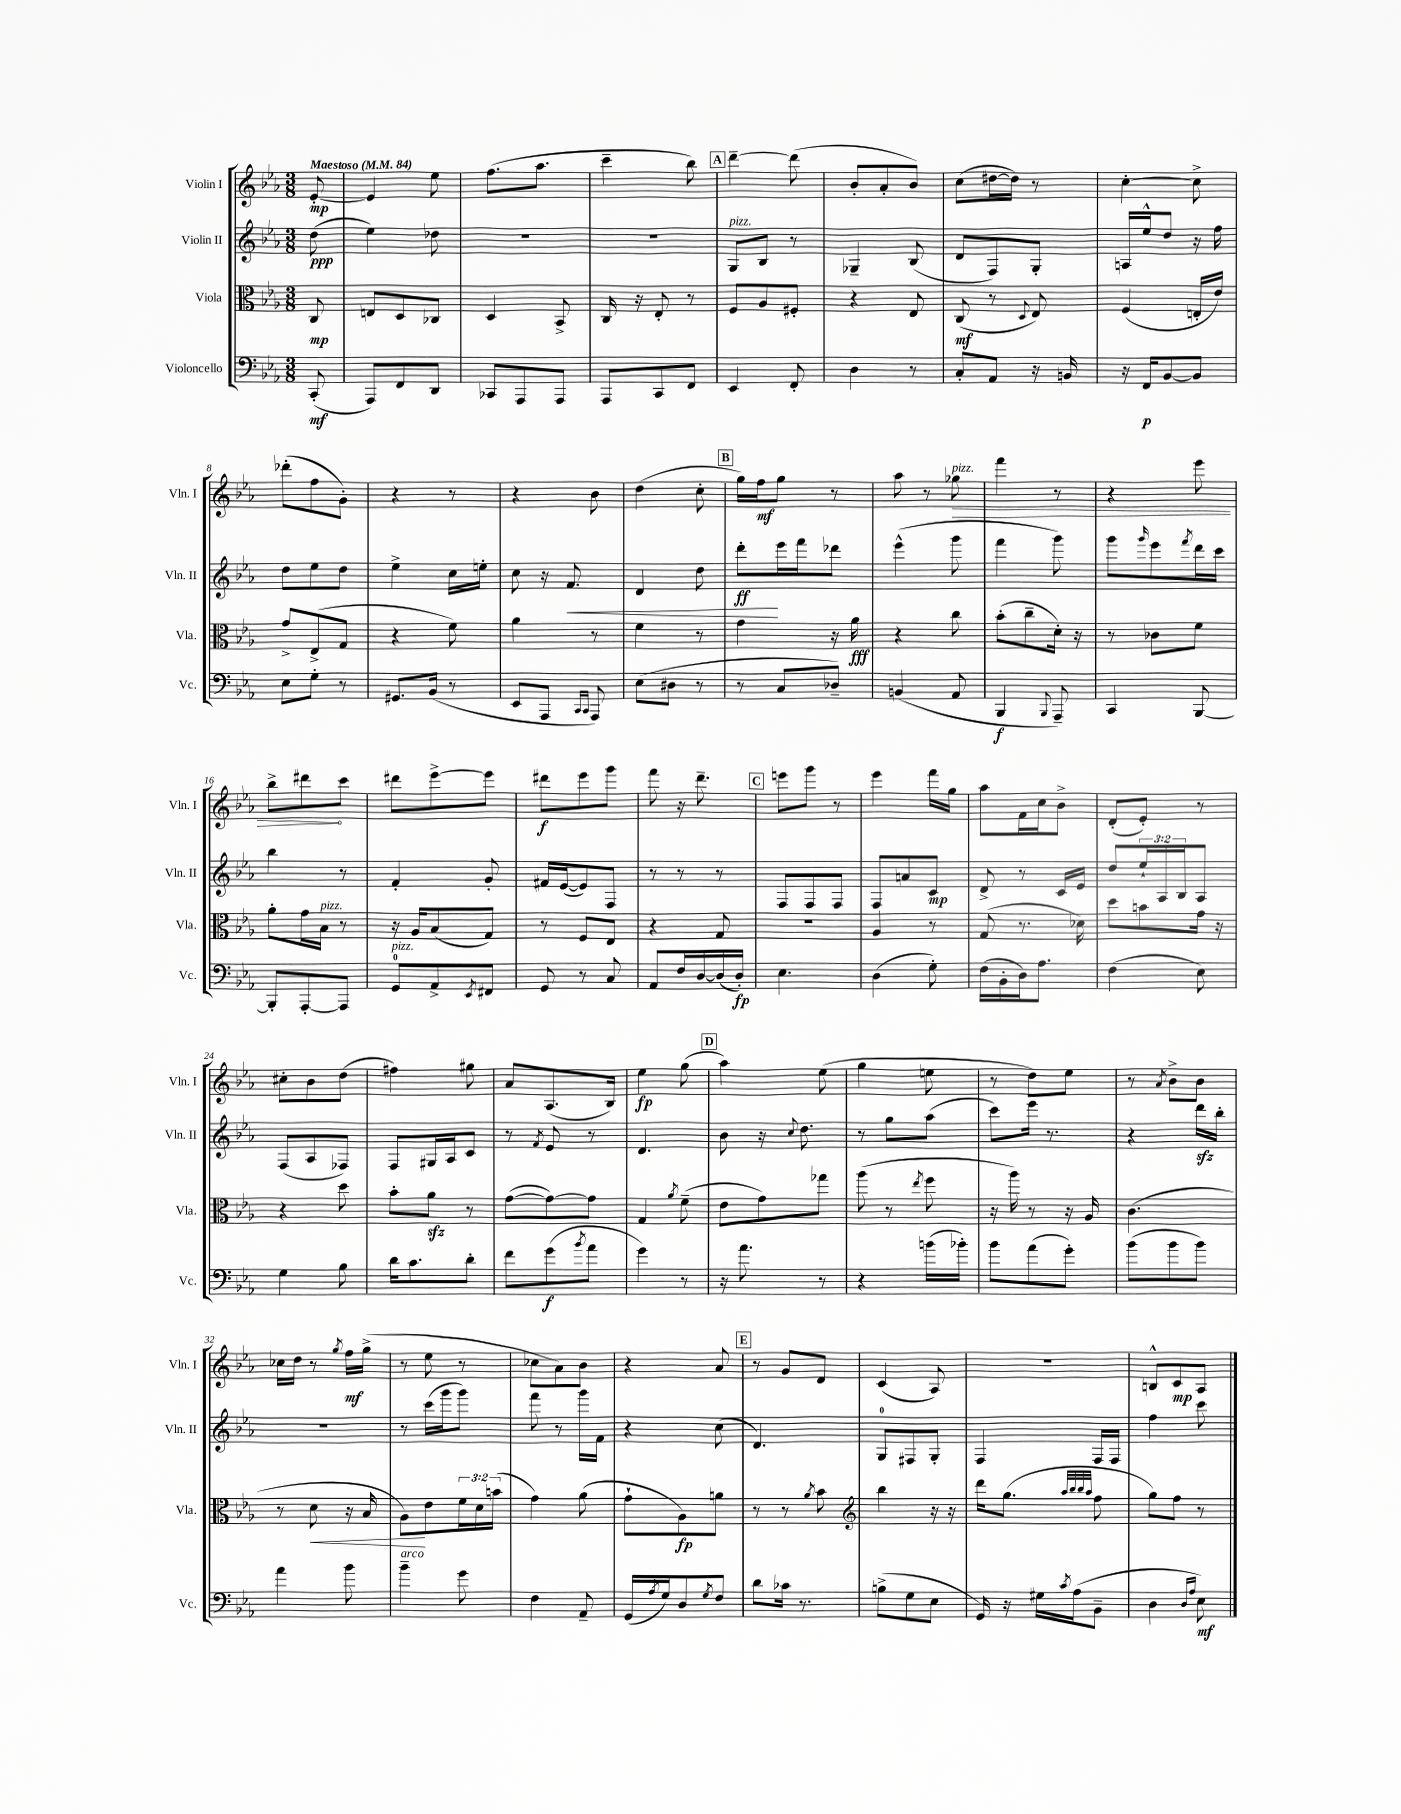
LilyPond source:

<<
\new StaffGroup <<
\new Staff = "s0" \with { instrumentName = "Violin I" shortInstrumentName = "Vln. I" } {
    \clef treble \key ees \major \numericTimeSignature \time 3/8 \partial 8 \tempo "Maestoso" 4 = 84
    ees'8~-.\mp |
    ees'4 ees''8 |
    f''8.( aes''8. |
    c'''4-- bes''8) |
    \mark \markup { \box "A" } d'''4~-- d'''8( |
    bes'8-. aes'8-. bes'8) |
    c''8( dis''16~ dis''16) r8 |
    c''4~-. c''8-> |
    des'''8-.( f''8 g'8-.) |
    r4 r8 |
    r4 bes'8 |
    d''4( c''8-. |
    \mark \markup { \box "B" } g''16) f''16\mf g''8 r8 |
    aes''8 r8 \once \override Hairpin.circled-tip = ##t ges''8\>^\markup { \italic "pizz." } |
    f'''4 r8 |
    r4 ees'''8 |
    bes''8-> dis'''8\! c'''8 |
    dis'''8 ees'''8~-> ees'''8 |
    dis'''8\f ees'''8 g'''8 |
    f'''8 r16 d'''8.-- |
    \mark \markup { \box "C" } e'''8 g'''8 r8 |
    ees'''4 f'''16 g''16 |
    aes''8 f'16 c''16 bes'8-> |
    d'8-.( ees'8-.) r8 |
    cis''8-. bes'8 d''8( |
    fis''4) gis''8 |
    aes'8 aes8.( bes16) |
    ees''4\fp g''8( |
    \mark \markup { \box "D" } aes''4) ees''8( |
    g''4 e''8 |
    r8 d''8) ees''8 |
    r8 \acciaccatura { aes'8 } bes'8-> bes'8 |
    ces''16 d''16 r8 \acciaccatura { g''8 } f''16\mf g''16->( |
    r8 ees''8 r8 |
    ces''8 aes'8) bes'8 |
    r4 aes'8 |
    \mark \markup { \box "E" } r8 g'8 d'8 |
    c'4( aes8) |
    R4. |
    b8-^ c'8\mp aes8 \bar "|." |
}
\new Staff = "s1" \with { instrumentName = "Violin II" shortInstrumentName = "Vln. II" } {
    \clef treble \key ees \major \numericTimeSignature \time 3/8 \override Staff.TupletNumber.text = #tuplet-number::calc-fraction-text \partial 8
    d''8\ppp( |
    ees''4) des''8 |
    R4. |
    R4. |
    \mark \markup { \box "A" } g8^\markup { \italic "pizz." } bes8 r8 |
    ges4-- bes8( |
    d'8 f8) g8-. |
    a16 ees''16-^ d''8 r16 f''16 |
    d''8 ees''8 d''8 |
    ees''4-> c''16 e''16-. |
    c''8 r16 f'8.\< |
    d'4 d''8 |
    \mark \markup { \box "B" } d'''8-.\ff\! ees'''16 f'''16 des'''8 |
    ees'''4-^( g'''8 |
    f'''4 g'''8) |
    g'''8 \grace { g'''16 } ees'''8 \acciaccatura { f'''8 } d'''16 c'''16 |
    bes''4 r8 |
    f'4-. g'8-. |
    fis'16 ees'16~( ees'8) f8 |
    r8 r8 r8 |
    \mark \markup { \box "C" } f8 f8 f8 |
    f8 a'8 c'8\mp |
    d'8-> r8 c'16 ees'16 |
    d''8 \tuplet 3/2 { ees''16-! aes16 bes16 } aes8 |
    f8( aes8 fes8) |
    f8 gis16 aes16 c'8 |
    r8 \acciaccatura { f'8 } ees'8 r8 |
    d'4. |
    \mark \markup { \box "D" } bes'8 r16 \appoggiatura { c''8 } d''8. |
    r8 g''8 aes''8( |
    c'''8) ees'''16 r8. |
    r4 d'''16\sfz bes''16-. |
    R4. |
    r8 c'''16( g'''16 g'''8) |
    f'''8 r8 g'''16 f'16 |
    r4 c''8( |
    \mark \markup { \box "E" } d'4.) |
    g8-0 fis8 g8-. |
    f4 f16 f16 |
    f''4 c'''8 \bar "|." |
}
\new Staff = "s2" \with { instrumentName = "Viola" shortInstrumentName = "Vla." } {
    \clef alto \key ees \major \numericTimeSignature \time 3/8 \override Staff.TupletNumber.text = #tuplet-number::calc-fraction-text \partial 8
    c8\mp |
    e8 d8 ces8 |
    d4 bes,8-> |
    c16 r16 ees8-. r8 |
    \mark \markup { \box "A" } f8 aes8 fis8-. |
    r4 ees8 |
    c8\mf( r8 \appoggiatura { d8 } ees8) |
    f4( e16-. ees'16) |
    g'8-> ees8->( g8 |
    r4 f'8) |
    aes'4 r8 |
    f'4 r8 |
    \mark \markup { \box "B" } g'4 r16 aes'16\fff |
    r4 c''8 |
    bes'8-.( c''8-- d'16-.) r16 |
    r8 ces'8 f'8 |
    aes'8-. g'16 bes16^\markup { \italic "pizz." } r8 |
    r16 aes16 bes8( g8) |
    r8 f8 ees8 |
    r4 g8 |
    \mark \markup { \box "C" } R4. |
    aes4 r8 |
    g8( r8. des'16) |
    d''8 b'8 g'16 r16 |
    r4 d''8 |
    bes'8-. aes'8\sfz r8 |
    g'8~( g'8~) g'8 |
    g4 \acciaccatura { aes'8 } f'8--( |
    \mark \markup { \box "D" } ees'8 g'8) ges''8 |
    aes''8( r8 \acciaccatura { ees''8 } f''8 |
    r16 aes''16) r8 r16 aes16 |
    c'4.( |
    r8 d'8\< r16 bes16 |
    aes8\!) ees'8 \tuplet 3/2 { f'16 d'16 b'16( } |
    g'4) aes'8( |
    g'8-! aes8\fp) a'8 |
    \mark \markup { \box "E" } r8 r8 \acciaccatura { aes'8 } bes'8 |
    \clef treble bes''4 r16 r16 |
    d'''16 g''8.( \grace { aes''32 bes''32 bes''32 aes''32 } f''8 |
    g''8) f''8 r8 \bar "|." |
}
\new Staff = "s3" \with { instrumentName = "Violoncello" shortInstrumentName = "Vc." } {
    \clef bass \key ees \major \numericTimeSignature \time 3/8 \partial 8
    c,8-.\mf( |
    aes,,8) f,8 d,8 |
    ces,8 aes,,8 aes,,8 |
    aes,,8 c,8 f,8 |
    \mark \markup { \box "A" } ees,4 f,8-. |
    d4 r8 |
    c8-. aes,8 r16 b,16 |
    r16 f,16\p bes,8~ bes,8 |
    ees8 g8-. r8 |
    gis,8. bes,16( r8 |
    ees,8 aes,,8 \grace { c,16 c,16 } aes,,8) |
    ees8( dis8 r8 |
    \mark \markup { \box "B" } r8 c8 des8--) |
    b,4( aes,8 |
    bes,,4\f \appoggiatura { bes,,8 } aes,,8--) |
    c,4 bes,,8~ |
    bes,,8-. aes,,8~-. aes,,8 |
    g,8-0^\markup { \italic "pizz." } aes,8-> \acciaccatura { ees,8 } fis,8 |
    g,8 r8 c8 |
    aes,8 f16 d16~ d16( d16-.\fp) |
    \mark \markup { \box "C" } ees4. |
    d4( g8-.) |
    f16( bes,16-. d16) aes8. |
    f4( ees8) |
    g4 bes8 |
    d'16 c'8. d'8-. |
    f'8 g'8\f( \acciaccatura { bes'8 } aes'8 |
    g'4) r8 |
    \mark \markup { \box "D" } r16 aes'8. r8 |
    r4 b'16( bes'16-.) |
    bes'8 aes'8( g'8-.) |
    bes'8( bes'8 bes'8) |
    aes'4 bes'8 |
    bes'4--^\markup { \italic "arco" } g'8 |
    f4 aes,8-- |
    g,16( \acciaccatura { aes8 } g16) d8 \acciaccatura { g8 } f8 |
    \mark \markup { \box "E" } d'8 ces'16 r8. |
    b8->( g8 ees8 |
    g,16) r16 gis16 \acciaccatura { c'8 } aes16( bes,8-- |
    d4 \grace { d16 aes16 } ees8\mf) \bar "|." |
}
>>
>>
